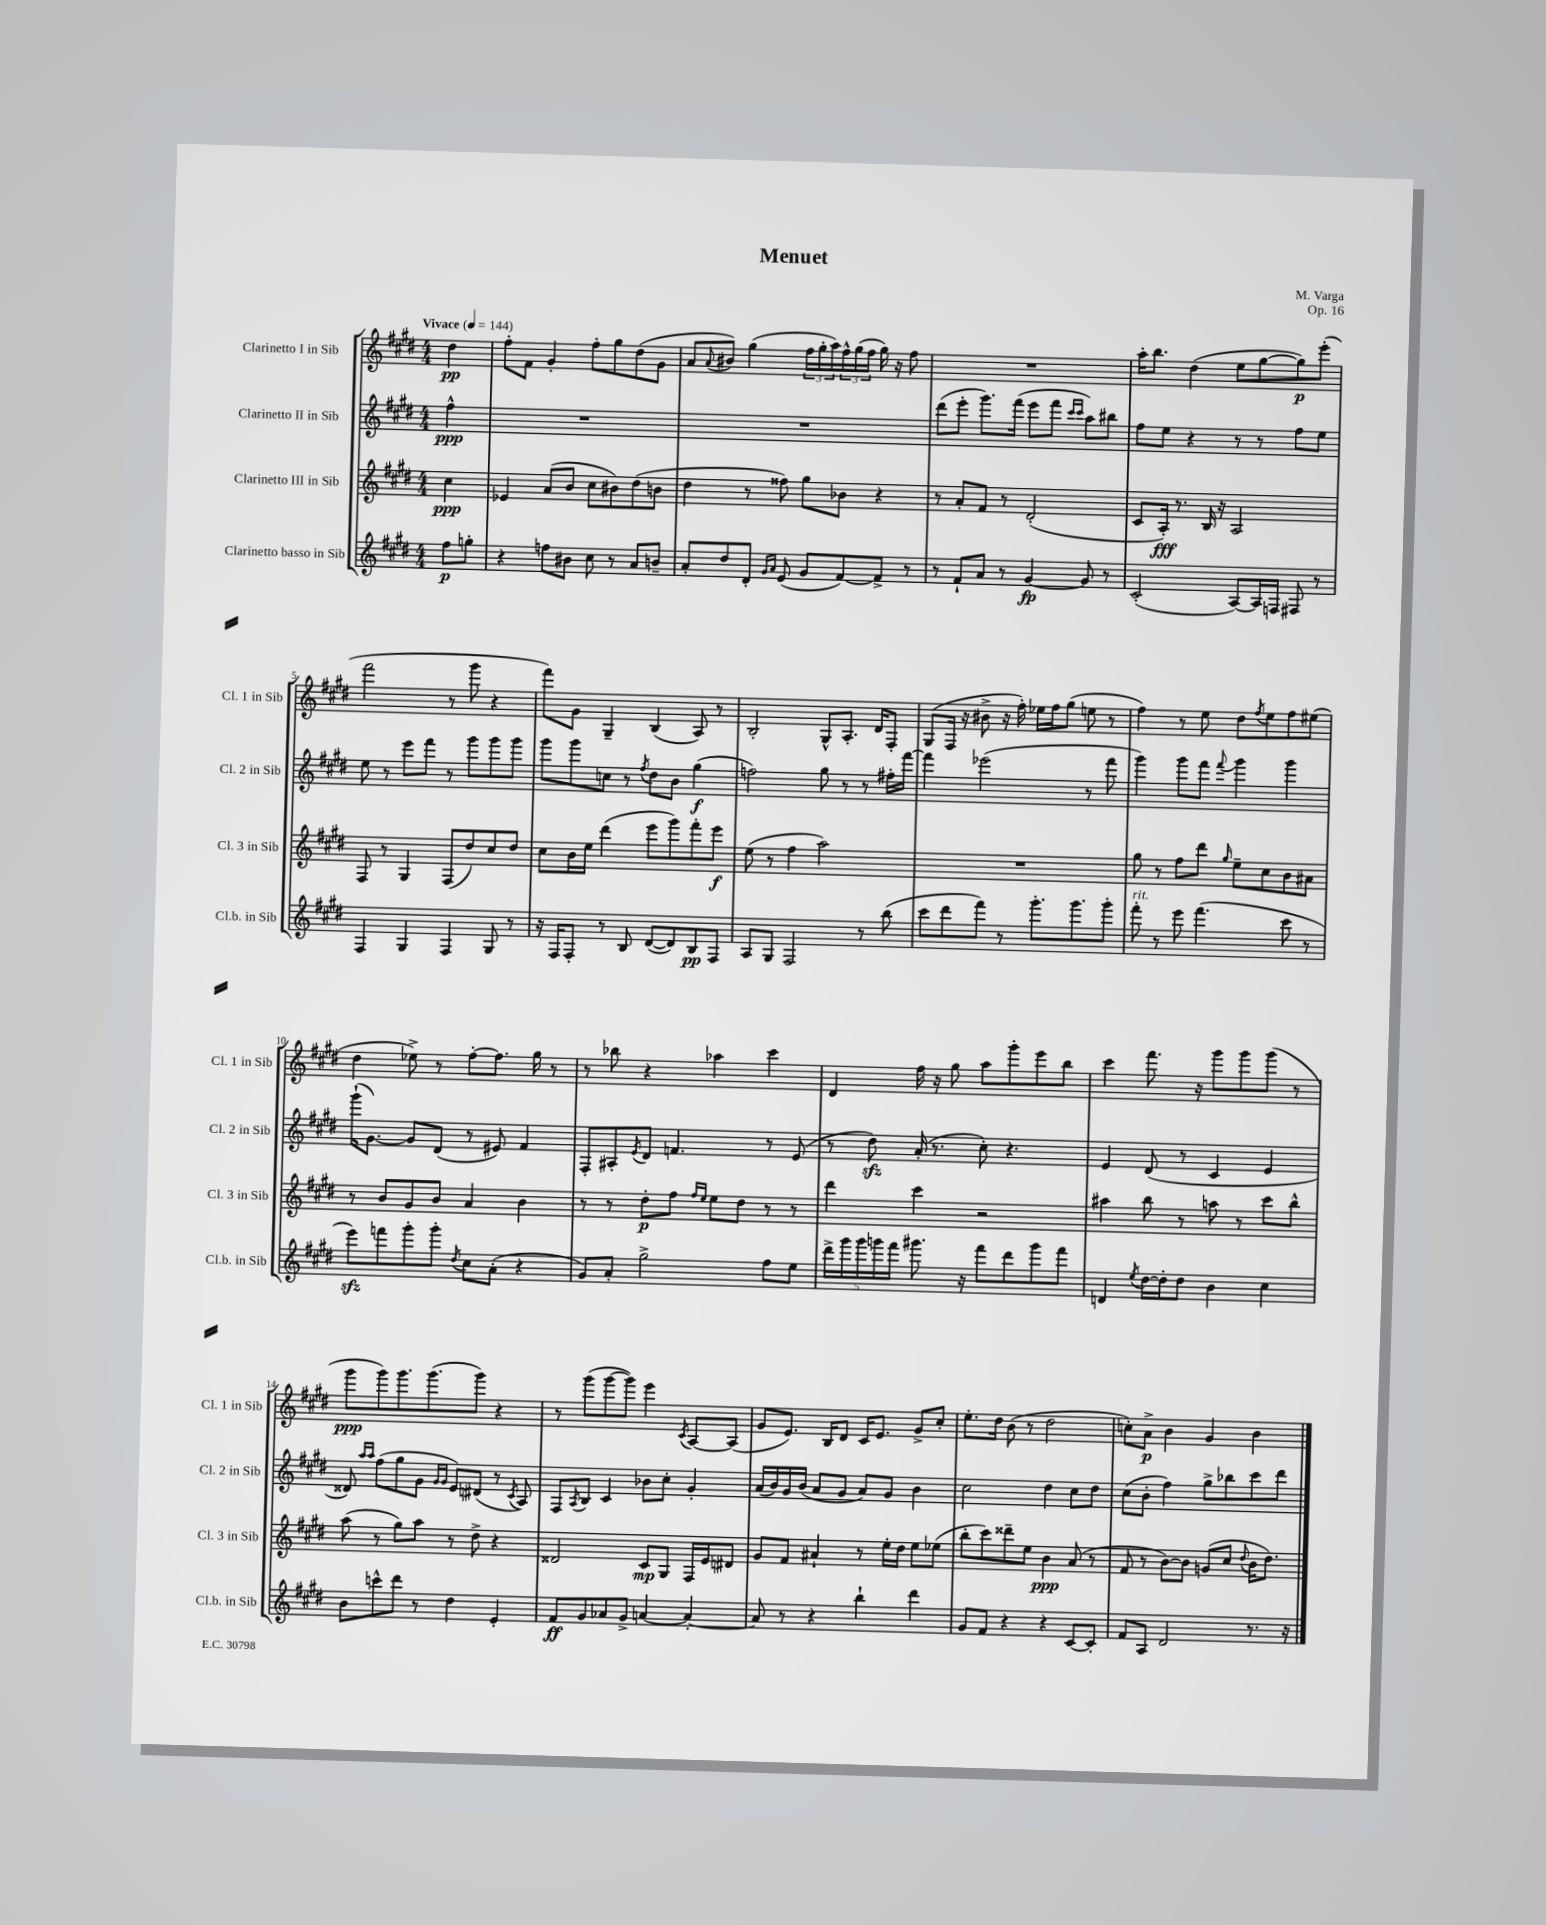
\header { title = "Menuet" composer = "M. Varga" opus = "Op. 16" }
<<
\new StaffGroup <<
\new Staff = "s0" \with { instrumentName = "Clarinetto I in Sib" shortInstrumentName = "Cl. 1 in Sib" } {
    \clef treble \key e \major \numericTimeSignature \time 4/4 \partial 4 \tempo "Vivace" 4 = 144
    dis''4\pp |
    fis''8-. fis'8 gis'4-. fis''8-. gis''8 dis''8( gis'8 |
    a'8 \appoggiatura { a'8 } bis'8) gis''4( \tuplet 3/2 { fis''16 gis''16-. a''16) } \tuplet 3/2 { fis''16-^ gis''16( fis''16 } gis''16) r16 fis''8 |
    R1 |
    a''16-. b''8. dis''4( e''8 gis''8~ gis''8\p) e'''8-.( |
    fis'''2 r8 gis'''8 r4 |
    fis'''8) gis'8 gis4-- b4( a8) r8 |
    b2-. gis8-^ a8.-. dis'16 fis8-. |
    gis8( fis16 r16 bis'8-> r16 fis''16-.) ees''16 fis''16 gis''8( e''8 r8 |
    fis''4) r8 e''8 dis''8 \acciaccatura { fis''8 } e''8 fis''8 eis''8( |
    dis''4 ees''8->) r8 fis''8~-. fis''8. gis''16 r8 |
    r8 bes''8 r4 aes''4 cis'''4 |
    dis'4 fis''16 r16 gis''8 a''8 gis'''8-. e'''8 b''8 |
    cis'''4 fis'''8. r16 gis'''8 gis'''8 gis'''8( r8 |
    gis'''8\ppp gis'''8) gis'''8. gis'''8.( gis'''8) r4 |
    r8 gis'''8( gis'''8~ gis'''8) e'''4 \acciaccatura { cis'8 } a8~ a8( |
    gis'8 e'8.) b16 dis'8 cis'16 e'8. gis'8-> cis''8-. |
    e''8.-. dis''16 b'8( r8 dis''2 |
    c''8-.) a'8->\p b'4 gis'4 b'4 \bar "|." |
}
\new Staff = "s1" \with { instrumentName = "Clarinetto II in Sib" shortInstrumentName = "Cl. 2 in Sib" } {
    \clef treble \key e \major \numericTimeSignature \time 4/4 \partial 4
    fis''4-^\ppp |
    R1 |
    R1 |
    dis'''8( e'''8-. gis'''8.) fis'''16( e'''8 fis'''8 \grace { cis'''16 cis'''16 } a''8) bis''8 |
    fis''8 e''8 r4 r8 r8 fis''8 e''8 |
    e''8 r8 e'''8 fis'''8 r8 gis'''8 gis'''8 gis'''8 |
    gis'''8 gis'''8 c''8 r8 \acciaccatura { fis''8 } dis''8 b'8 gis''4\f( |
    f''2) gis''8 r8 r8 fis''16-. fis'''16~ |
    fis'''4 ees'''2( r8 fis'''8 |
    gis'''4) gis'''8 fis'''8 \appoggiatura { fis'''8 } gis'''4 gis'''4 |
    gis'''16-!( gis'8.~) gis'8 dis'8( r8 eis'8) fis'4 |
    fis8-. ais8-. \acciaccatura { e'8 } dis'8 f'4. r8 e'8( |
    r8 dis''8\sfz) a'16-.( r8. cis''8-.) r4. |
    e'4 dis'8( r8 cis'4 e'4 |
    disis'8) \grace { a''16 a''16 } fis''8( gis''8 gis'8 \grace { gis'16 gis'16 } e'8) dis'8( r8 \acciaccatura { cis'8 } a8) |
    fis8 \acciaccatura { a8 } b8 cis'4 bes'8 cis''8-. gis'4-. |
    a'16( b'16) gis'16 b'16( a'8 gis'8 a'8) gis'8 b'4 |
    cis''2 dis''4 cis''8 dis''8 |
    cis''8( b'8-. fis''4) gis''8-> bes''8 cis'''8 dis'''8 \bar "|." |
}
\new Staff = "s2" \with { instrumentName = "Clarinetto III in Sib" shortInstrumentName = "Cl. 3 in Sib" } {
    \clef treble \key e \major \numericTimeSignature \time 4/4 \partial 4
    cis''4\ppp |
    ees'4 a'8( b'8 cis''8 bis'8) dis''8( b'8 |
    dis''4 r8 fisis''8) gis''8 bes'8 r4 |
    r8 a'8-. fis'8 r8 dis'2-.( |
    cis'8 a16-.\fff) r8. b16 r16 a2 |
    fis8 r8 gis4 fis8( dis''8) cis''8 dis''8 |
    cis''8 b'16 e''16 dis'''4( e'''8 gis'''8) fis'''8-. e'''8\f |
    e''8( r8 fis''4 a''2) |
    R1 |
    gis''8 r8 fis''8 dis'''8 \grace { gis''16 } e''8-- cis''8 b'8 ais'8 |
    r8 b'8 gis'8 b'8 a'4 b'4 |
    r8 r8 dis''8-.\p fis''8 \grace { fis''16 e''16 } e''8 dis''8 r8 r8 |
    dis'''4 cis'''4 r2 |
    ais''4 b''8 r8 a''8 r8 cis'''8 b''8-^ |
    a''8( r8 gis''8) a''8 r8 dis''8-> r4 |
    disis'2 cis'8\mp gis8 fis16 e'16 dis'8 |
    gis'8 fis'8 ais'4-! r8 e''16-. dis''16 e''8 ees''8( |
    b''8-. cis'''8) disis'''8-- e''8 b'4\ppp a'8( r8 |
    fis'8 r8 b'8~) b'8 g'8( cis''8 \appoggiatura { dis''8 } b'16 dis''8.) \bar "|." |
}
\new Staff = "s3" \with { instrumentName = "Clarinetto basso in Sib" shortInstrumentName = "Cl.b. in Sib" } {
    \clef treble \key e \major \numericTimeSignature \time 4/4 \partial 4
    fis''8\p g''8-. |
    r4 f''8 bis'8 cis''8 r8 a'8 b'8-- |
    a'8-. dis''8 dis'8-. \grace { gis'16 a'16 } e'8( gis'8 fis'8~) fis'8-> r8 |
    r8 fis'8-! a'8 r8 gis'4~\fp gis'8 r8 |
    cis'2-.( a8~) a16 f16 fis8 r8 |
    fis4 gis4 fis4 gis8 r8 |
    r16 fis16 fis8-. r8 b8 dis'8~( dis'8) b8\pp fis8 |
    a8 gis8 fis2 r8 b''8( |
    cis'''8 dis'''8 fis'''8) r8 gis'''8.-. gis'''8. gis'''8-. |
    fis'''8-.^\markup { \italic "rit." } r8 e'''8 fis'''4.( cis'''8 r8 |
    e'''8\sfz) f'''8 gis'''8-. gis'''8-. \acciaccatura { dis''8 } cis''8 a'8-.( r4 |
    gis'8) a'8-. gis''2-> fis''8 e''8 |
    \tuplet 5/4 { dis'''16-> gis'''16 gis'''16 g'''16 fis'''16 } gis'''8. r16 fis'''8 dis'''8 gis'''8 fis'''8 |
    d'4 \acciaccatura { e''8 } dis''16~ dis''16-. dis''8 b'4 cis''4 |
    b'8 c'''8-^ dis'''8 r8 dis''4 e'4-. |
    fis'8\ff gis'8 aes'8 gis'8-> a'4~ a'4~-. |
    a'8 r8 r4 b''4-! dis'''4 |
    gis'8 fis'8 r4 r4 cis'8~ cis'8-. |
    fis'8 a8 dis'2 r8. r16 \bar "|." |
}
>>
>>
